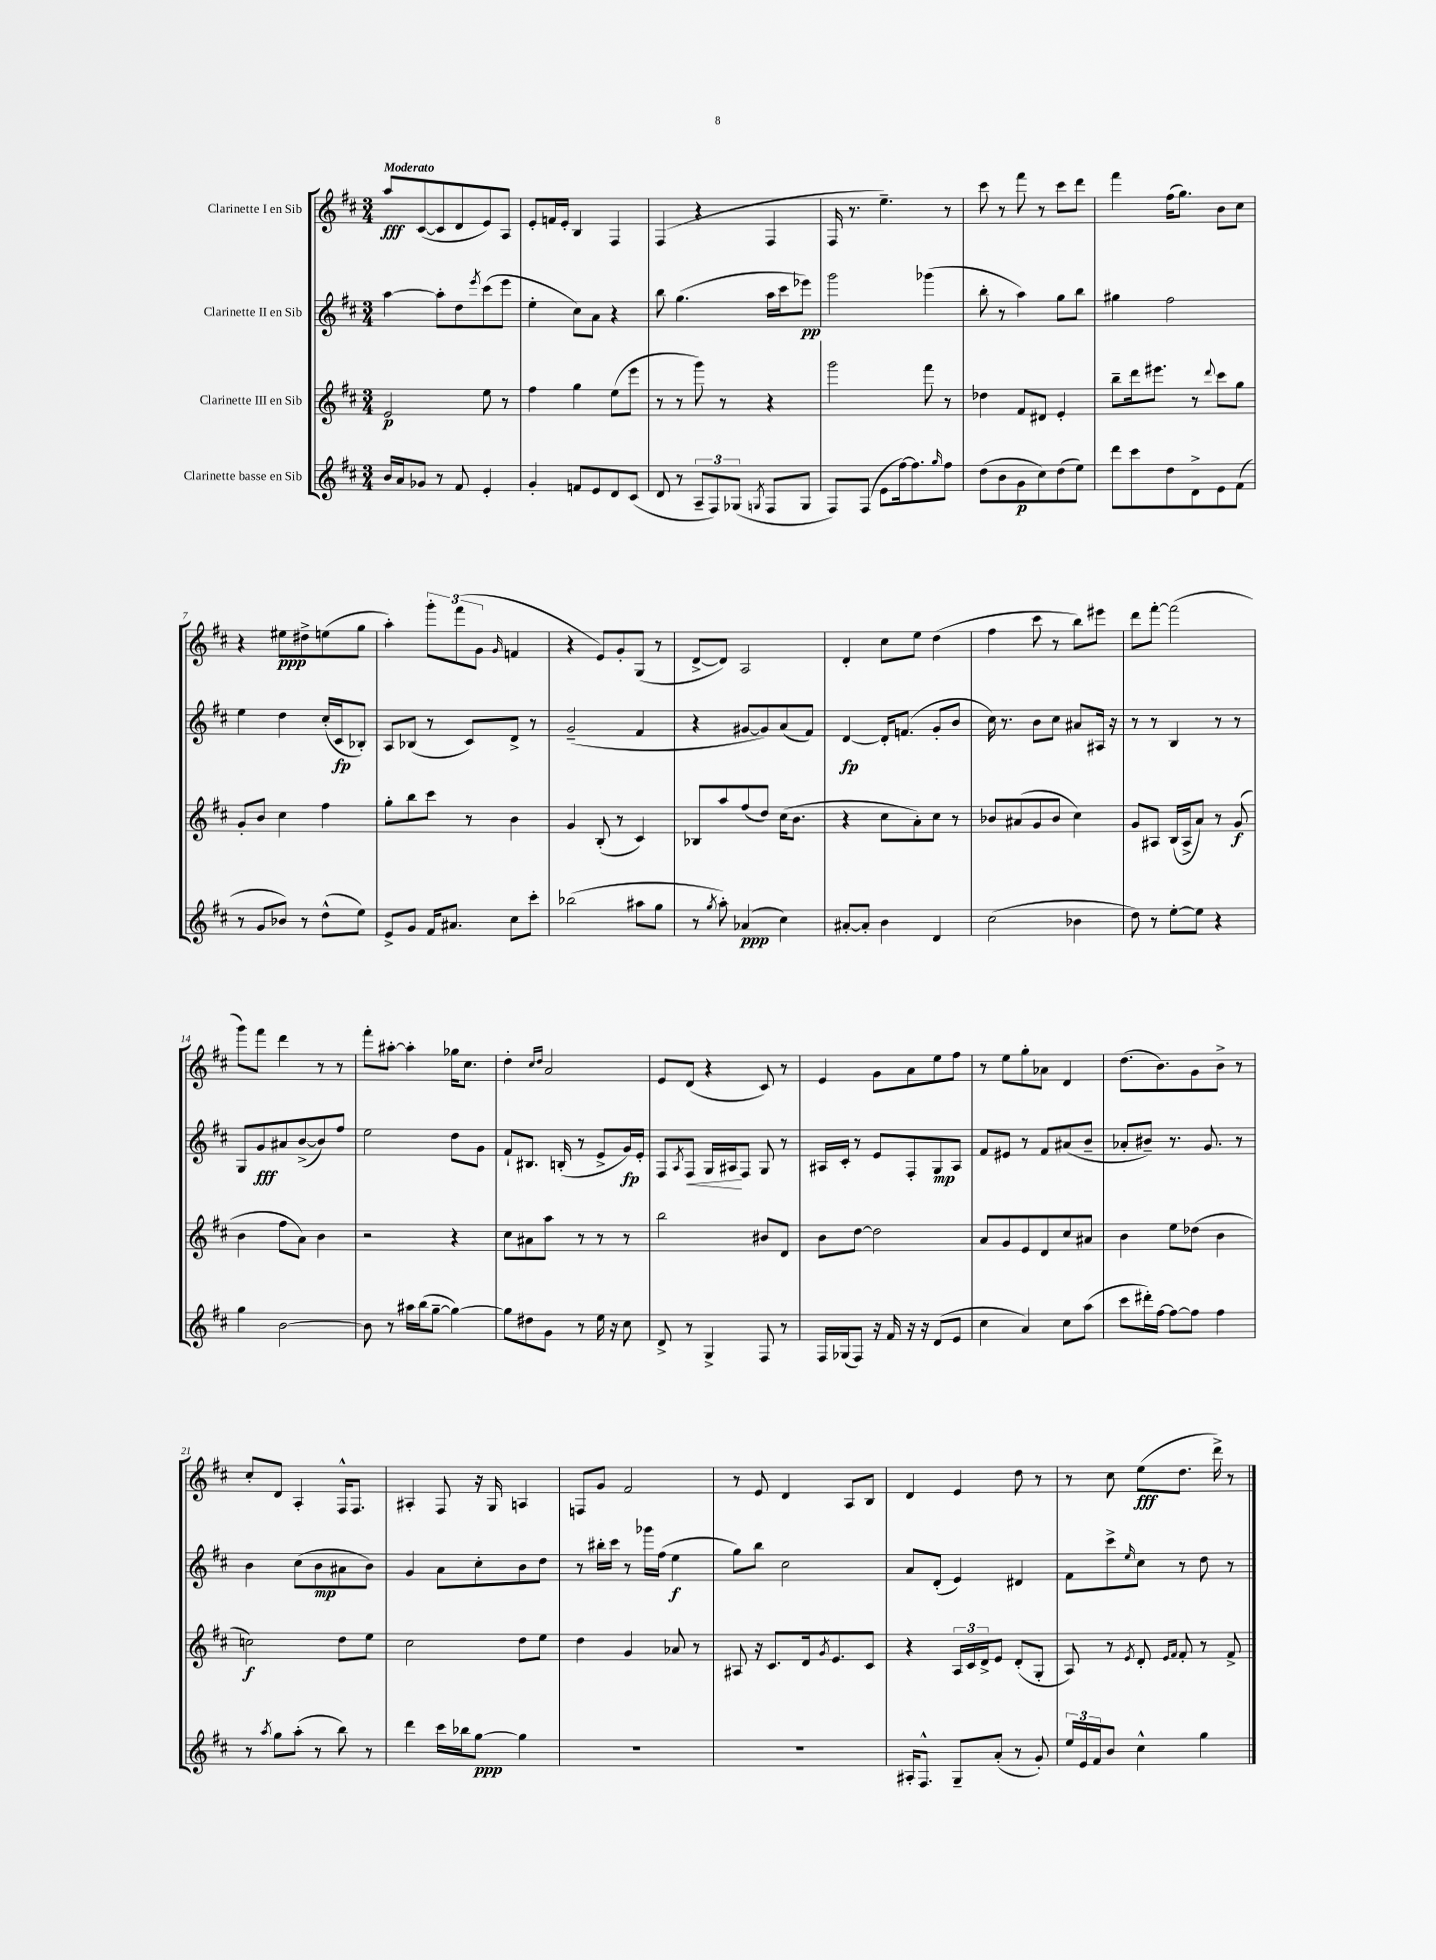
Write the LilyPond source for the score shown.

<<
\new StaffGroup <<
\new Staff = "s0" \with { instrumentName = "Clarinette I en Sib" } {
    \clef treble \key d \major \numericTimeSignature \time 3/4 \tempo "Moderato"
    a''8\fff cis'8~( cis'8 d'8 e'8) a8 |
    e'8-. f'16 e'16-. b4 fis4 |
    fis4( r4 fis4 |
    fis16 r8. e''4.--) r8 |
    cis'''8 r8 fis'''8 r8 cis'''8 d'''8 |
    fis'''4 fis''16( g''8.) b'8 cis''8 |
    r4 eis''8\ppp dis''8-> e''8( g''8 |
    a''4-.) \tuplet 3/2 { g'''8-. fis'''8( g'8 } \grace { g'16 } f'4 |
    r4 e'8) g'8-. g8( r8 |
    d'8~-> d'8) a2 |
    d'4-. cis''8 e''8 d''4( |
    fis''4 cis'''8 r8 b''8) eis'''8 |
    d'''8 fis'''8~-. fis'''2( |
    g'''8) fis'''8 d'''4 r8 r8 |
    fis'''8-. ais''8~-. ais''4-. ges''16 cis''8. |
    d''4-. \grace { cis''16 d''16 } a'2 |
    e'8 d'8( r4 cis'8) r8 |
    e'4 g'8 a'8 e''8 fis''8 |
    r8 e''8 g''8-. aes'8 d'4 |
    d''8.( b'8.) g'8 b'8-> r8 |
    cis''8-. d'8 a4-. fis16-^ fis8. |
    ais4-. fis8 r16 g16 a4 |
    f8 g'8 fis'2 |
    r8 e'8 d'4 a8 b8 |
    d'4 e'4 d''8 r8 |
    r8 cis''8 e''8\fff( d''8. d'''16->) r8 \bar "|." |
}
\new Staff = "s1" \with { instrumentName = "Clarinette II en Sib" } {
    \clef treble \key d \major \numericTimeSignature \time 3/4
    a''4~ a''8-. d''8 \acciaccatura { e'''8 } cis'''8( e'''8 |
    e''4-. cis''8) a'8 r4 |
    b''8 g''4.( a''16 cis'''16 ees'''8\pp) |
    g'''2 ges'''4( |
    b''8-. r8 a''4) g''8 b''8 |
    gis''4 fis''2 |
    e''4 d''4 cis''16-.( cis'16\fp bes8-.) |
    a8 bes8( r8 cis'8) d'8-> r8 |
    g'2--( fis'4 |
    r4 gis'8~ gis'8) a'8( fis'8) |
    d'4~\fp d'16-. f'8.( g'8-. b'8 |
    cis''16) r8. b'8 cis''8 ais'8 ais16 r16 |
    r8 r8 b4 r8 r8 |
    g8 g'8\fff ais'8 b'8~->( b'8) fis''8 |
    e''2 d''8 g'8 |
    fis'8-! bis8. b16-.( r8 e'8-> g'16\fp) e'16-. |
    fis8 \acciaccatura { a8 } fis8\< g16 ais16\! fis8 g8 r8 |
    ais16 cis'16-. r8 e'8 fis8-. g8\mp ais8 |
    fis'8 eis'8 r8 fis'8 ais'8( b'8-- |
    aes'8-. bis'8--) r8. g'8. r8 |
    b'4 cis''8( b'8\mp ais'8 b'8) |
    g'4 a'8 cis''8-. b'8 d''8 |
    r8 bis''16-. cis'''16 r8 ges'''16 fis''16( e''4\f |
    g''8) b''8 cis''2 |
    a'8 d'8-.( e'4) dis'4 |
    fis'8 cis'''8-> \grace { e''16 } cis''8 r8 d''8 r8 \bar "|." |
}
\new Staff = "s2" \with { instrumentName = "Clarinette III en Sib" } {
    \clef treble \key d \major \numericTimeSignature \time 3/4
    e'2\p e''8 r8 |
    fis''4 g''4 e''8( e'''8 |
    r8 r8 g'''8) r8 r4 |
    g'''2 fis'''8 r8 |
    des''4 fis'8 dis'8 e'4-. |
    b''8-- d'''16 eis'''8. r8 \appoggiatura { d'''8 } cis'''8 g''8 |
    g'8-. b'8 cis''4 fis''4 |
    g''8-. b''8 cis'''8 r8 b'4 |
    g'4 b8-.( r8 cis'4) |
    bes8 a''8 fis''8( d''8) cis''16( b'8. |
    r4 cis''8 a'8-.) cis''8 r8 |
    bes'8 ais'8( g'8 bes'8 cis''4) |
    g'8 ais8 b16( ais16-> a'8) r8 g'8\f( |
    b'4 fis''8 a'8) b'4 |
    r2 r4 |
    cis''8 ais'8 a''8 r8 r8 r8 |
    b''2 bis'8 d'8 |
    b'8 d''8~ d''2 |
    a'8 g'8 e'8 d'8 cis''8 ais'8 |
    b'4 e''8 des''8( b'4 |
    c''2\f) d''8 e''8 |
    cis''2 d''8 e''8 |
    d''4 g'4 aes'8 r8 |
    ais8 r16 cis'8. d'16 \acciaccatura { g'8 } e'8. cis'8 |
    r4 \tuplet 3/2 { a16 cis'16 d'16-> } e'8 d'8-.( g8-. |
    a8) r8 \acciaccatura { e'8 } d'8-. \grace { e'16 fis'16 } fis'8-. r8 fis'8-> \bar "|." |
}
\new Staff = "s3" \with { instrumentName = "Clarinette basse en Sib" } {
    \clef treble \key d \major \numericTimeSignature \time 3/4
    b'16 a'16 ges'8 r8 fis'8 e'4-. |
    g'4-. f'8 e'8 d'8 cis'8( |
    d'8 r8 \tuplet 3/2 { a8-- fis8) ges8( } \acciaccatura { g8 } fis8 g8 |
    fis8) fis8( e'8 fis''16~) fis''8. \grace { g''16 } fis''8 |
    d''8( b'8 g'8\p cis''8) d''8( e''8) |
    d'''8 cis'''8 d''8 d'8-> e'8 fis'8( |
    r8 g'8 bes'8) r8 d''8-^( e''8) |
    e'8-> g'8 fis'16 ais'8. cis''8 cis'''8-. |
    bes''2( ais''8 g''8 |
    r8 \acciaccatura { g''8 } a''8-.) aes'4\ppp( cis''4) |
    ais'8~-. ais'8-. b'4 d'4 |
    cis''2( bes'4 |
    d''8) r8 e''8~-. e''8 r4 |
    g''4 b'2~ |
    b'8 r8 ais''16 b''16( g''8~-- g''4~) |
    g''8 dis''8 g'8 r8 e''16 r16 cis''8 |
    d'8-> r8 g4-> fis8 r8 |
    fis16 ges16( fis8) r16 fis'16 r16 r16 d'8( e'8 |
    cis''4 a'4) cis''8 a''8( |
    cis'''8 dis'''16-.) fis''16~ fis''8~ fis''8 fis''4 |
    r8 \acciaccatura { a''8 } g''8 a''8-.( r8 b''8) r8 |
    d'''4 cis'''16 bes''16 g''8~\ppp g''4 |
    R2. |
    R2. |
    ais16-. fis8.-^ g8-- a'8-.( r8 g'8-.) |
    \tuplet 3/2 { e''16 e'16 fis'16 } b'8 cis''4-^ g''4 \bar "|." |
}
>>
>>
